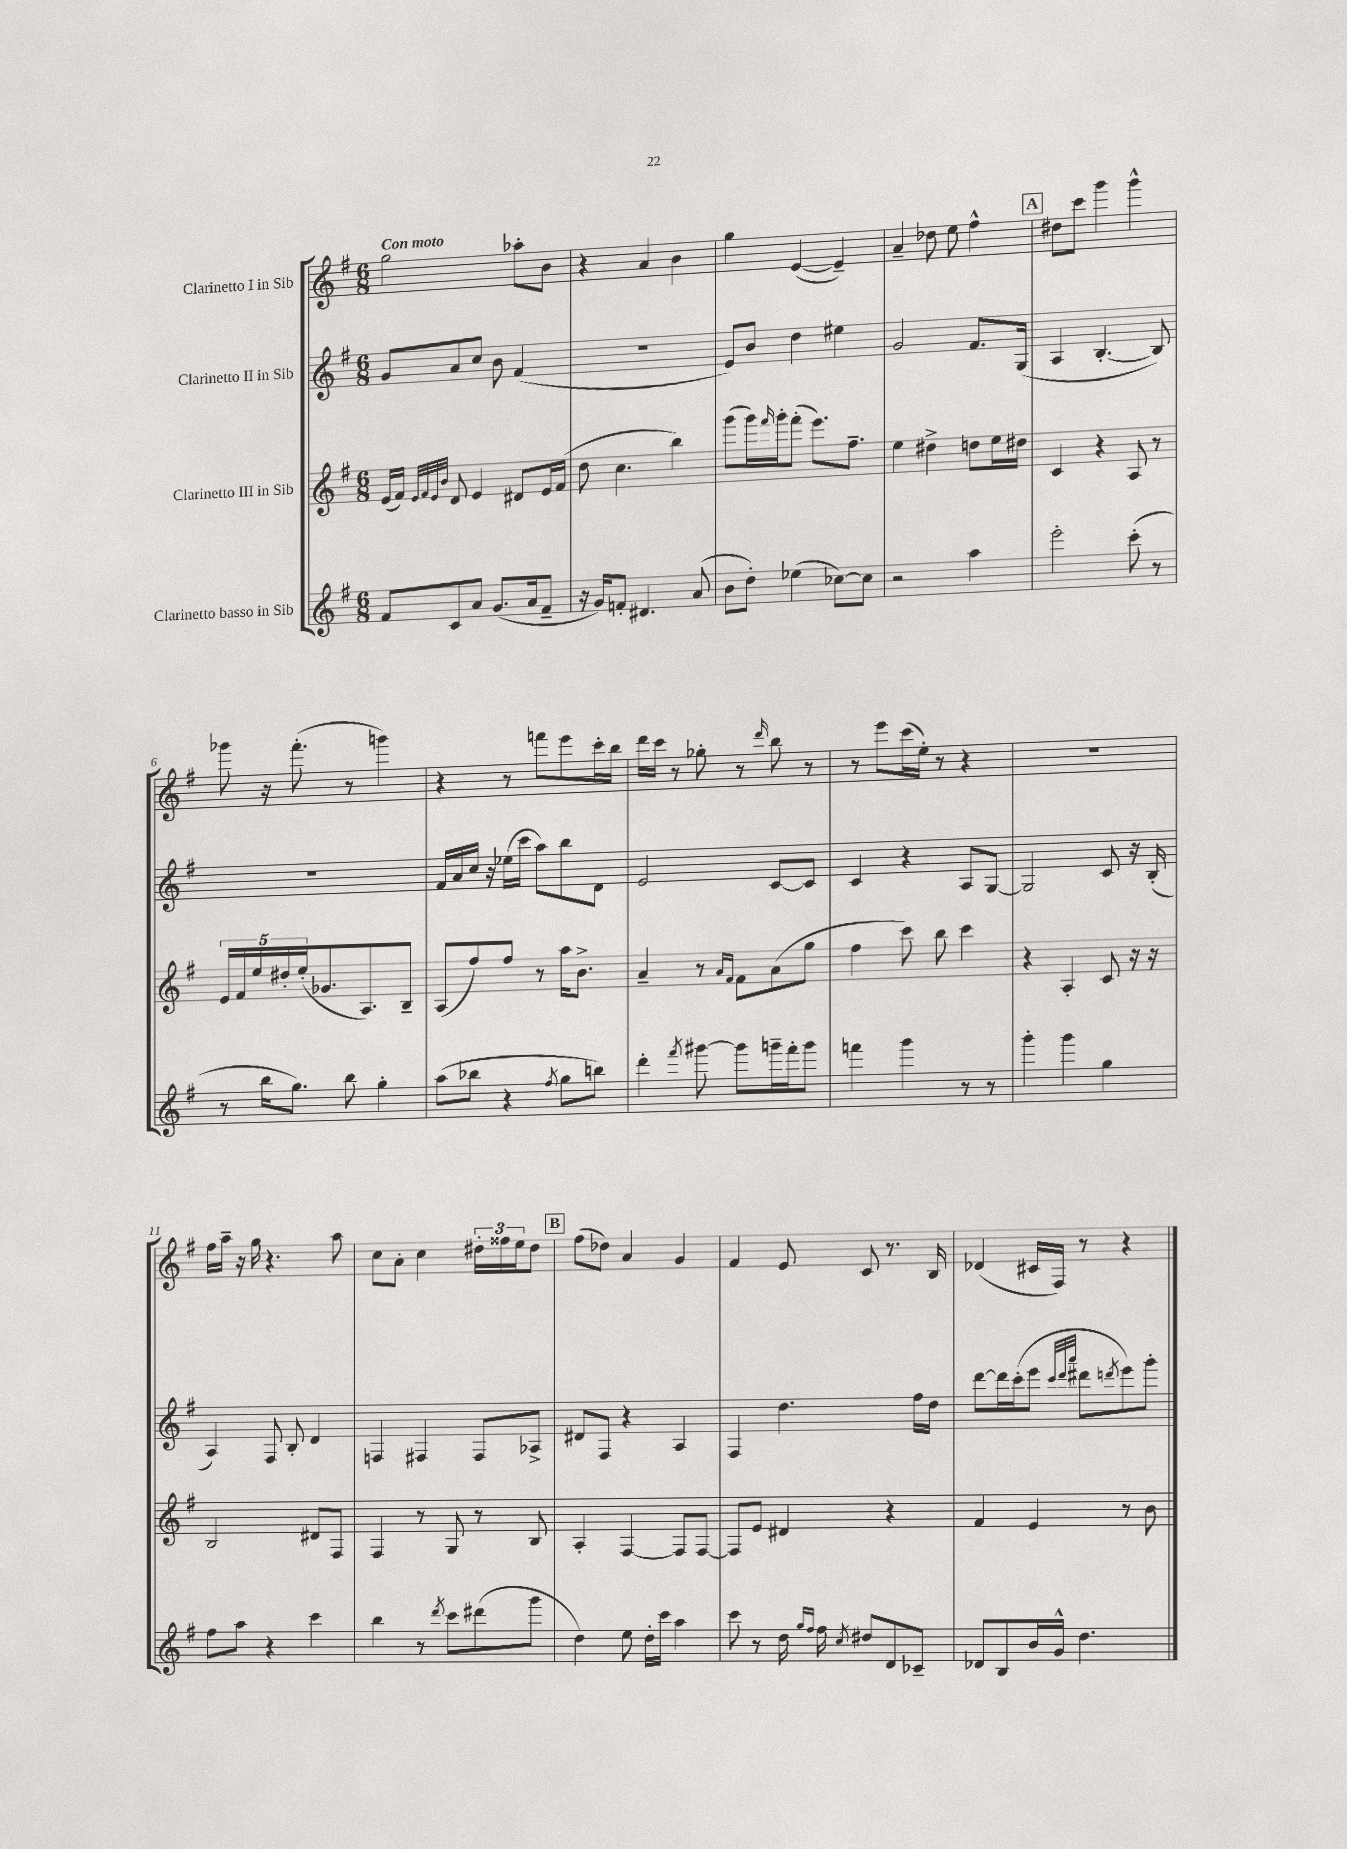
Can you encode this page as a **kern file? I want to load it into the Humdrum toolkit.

**kern	**kern	**kern	**kern
*staff4	*staff3	*staff2	*staff1
*clefG2	*clefG2	*clefG2	*clefG2
*k[f#]	*k[f#]	*k[f#]	*k[f#]
*M6/8	*M6/8	*M6/8	*M6/8
8f#/L	(16e/LL	8g/L	2gg\
.	16f#/JJ)	.	.
.	32qqe/LLL	.	.
.	32qqf#/	.	.
.	32qqe/	.	.
.	32qqb/JJJ	.	.
8c/	8d/	8a/	.
8a/J	4e/	8cc/J	.
(8.g/L	.	8b\	.
.	8d#/L	(4f#/	8aa-'\L
16a/k	.	.	.
8f#~/J	16e/L	.	8b\J
.	(16f#/JJ	.	.
=	=	=	=
16r	8dd\	2.r	4r
16g/LK)	.	.	.
8f'/J	4.cc\	.	.
4.d#/	.	.	4a/
.	4bb\)	.	4b\
(8a/	.	.	.
=	=	=	=
8b\L	(8ggg\L	8e/L)	4gg\
8dd'\J)	16ggg\L)	8b/J	.
.	16qqfff#/	.	.
.	16ggg'\J	.	.
(4ee-\	(8fff#'\J	4dd\	([4e/
.	8.eee\L)	.	.
[8cc-\L)	.	4ee#\	4e~/])
.	8.ff#~\J	.	.
8cc-\]J	.	.	.
=	=	=	=
2r	4ee\	2g/	4a~/
.	4dd#^\	.	8dd-\
.	.	.	8ee\
4aa\	8dd\L	8.f#/L	4ff#^^\
.	16ee\L	.	.
.	16dd#\JJ	(16G/Jk	.
=	=	=	=
2eee'\	4c/	4A/	8dd#\L
.	.	.	8ccc\J
.	4r	[4.B'/	4ggg\
(8ccc'\	8A/	.	4ggg^^\
8r	8r	8B/])	.
=	=	=	=
8r	20e/LL	2.r	8ggg-\
.	20f#/	.	.
.	20ee/	.	.
16bb\LK	.	.	16r
.	20dd#'/	.	.
8.gg\J)	.	.	(8.fff#'\
.	(20ee'/J	.	.
.	8.g-/	.	.
8bb\	.	.	8r
.	8.A/)	.	.
4gg'\	.	.	4ggg\)
.	8B~/J	.	.
=	=	=	=
(8aa\L	(8A/L	16f#/LL	4r
.	.	16a/	.
8bb-\J	8ff#/)	16cc/JJ	.
.	.	16r	.
4r	8ff#/J	(16ee-\LL	8r
.	.	16ccc\JJ	.
.	8r	8aa\L)	8fff\L
8qff#/	.	.	.
8gg\L	16aa\LK	8bb\	8eee\
.	8.b^\J	.	.
8bb\J)	.	8d\J	16ccc'\L
.	.	.	16bb\JJ
=	=	=	=
4ddd'\	4a~/	2e/	16ddd\LL
.	.	.	16ccc\JJ
.	.	.	8r
8qfff#/	.	.	.
[8ggg#\	8r	.	8gg-'\
.	16qqa/LL	.	.
.	16qqf#/JJ	.	.
8ggg#\]L	8f#\L	.	8r
.	.	.	16qqddd/
16ggg~\L	(8a\	[8c/L	8bb\
16fff#'\J	.	.	.
8ggg\J	8gg\J	8c/]J	8r
=	=	=	=
4fff\	4ff#\	4c/	8r
.	.	.	8eee\L
4ggg\	8ccc\)	4r	(16ccc\L
.	.	.	16ee'\JJ)
.	8bb\	.	8r
8r	4ccc\	8A/L	4r
8r	.	[8G/J	.
=	=	=	=
4ggg'\	4r	2G/]	2.r
4ggg\	4A'/	.	.
4gg\	8c/	8c/	.
.	16r	16r	.
.	16r	(16B'/	.
=	=	=	=
8ff#\L	2B/	4A/)	16ff#\LL
.	.	.	16aa~\JJ
8aa\J	.	.	16r
.	.	.	16gg\
4r	.	8F#/	4.r
.	.	8B'/	.
4ccc\	8d#/L	4d/	.
.	8F#/J	.	8aa\
=	=	=	=
4bb\	4F#/	4F/	8cc\L
.	.	.	8a'\J
8r	8r	4F#/	4cc\
8qddd/	.	.	.
8ccc\L	8G/	.	.
(8ddd#\	8r	8F#/L	24dd#'\LL
.	.	.	24ff##\
.	.	.	24ee\J
8ggg\J	8B/	8A-^/J	8dd#\J
=	=	=	=
4dd\)	4A'/	8d#/L	(8ff#\L
.	.	8F#/J	8dd-\J)
8ee\	[4F#/	4r	4a/
16dd'\LL	.	.	.
16ccc\JJ	.	.	.
4aa\	8F#/]L	4A/	4g/
.	[8F#/J	.	.
=	=	=	=
8ccc\	8F#/]L	4F#/	4f#/
8r	8e/J	.	.
16dd\	4d#/	4.dd\	8e/
16qqgg/LL	.	.	.
16qqff#/JJ	.	.	.
16ff#\	.	.	.
8qcc/	.	.	.
8dd#/L	.	.	8c/
8d/	4r	.	8.r
8c-~/J	.	16ff#\LL	.
.	.	16dd\JJ	16B/
=	=	=	=
8d-/L	4f#/	[8ddd\L	(4d-/
8B/	.	16ddd\]L	.
.	.	(16ccc'\J	.
16b/L	4e/	8eee\J	16c#/LL
16g^^/JJ	.	.	16F#/JJ)
.	.	32qqccc/LLL	.
.	.	32qqddd/	.
.	.	32qqaaa/JJJ	.
4.dd\	.	8ddd#\L	8r
.	.	8qddd/	.
.	8r	8eee\)	4r
.	8b\	8ggg'\J	.
==	==	==	==
*-	*-	*-	*-
